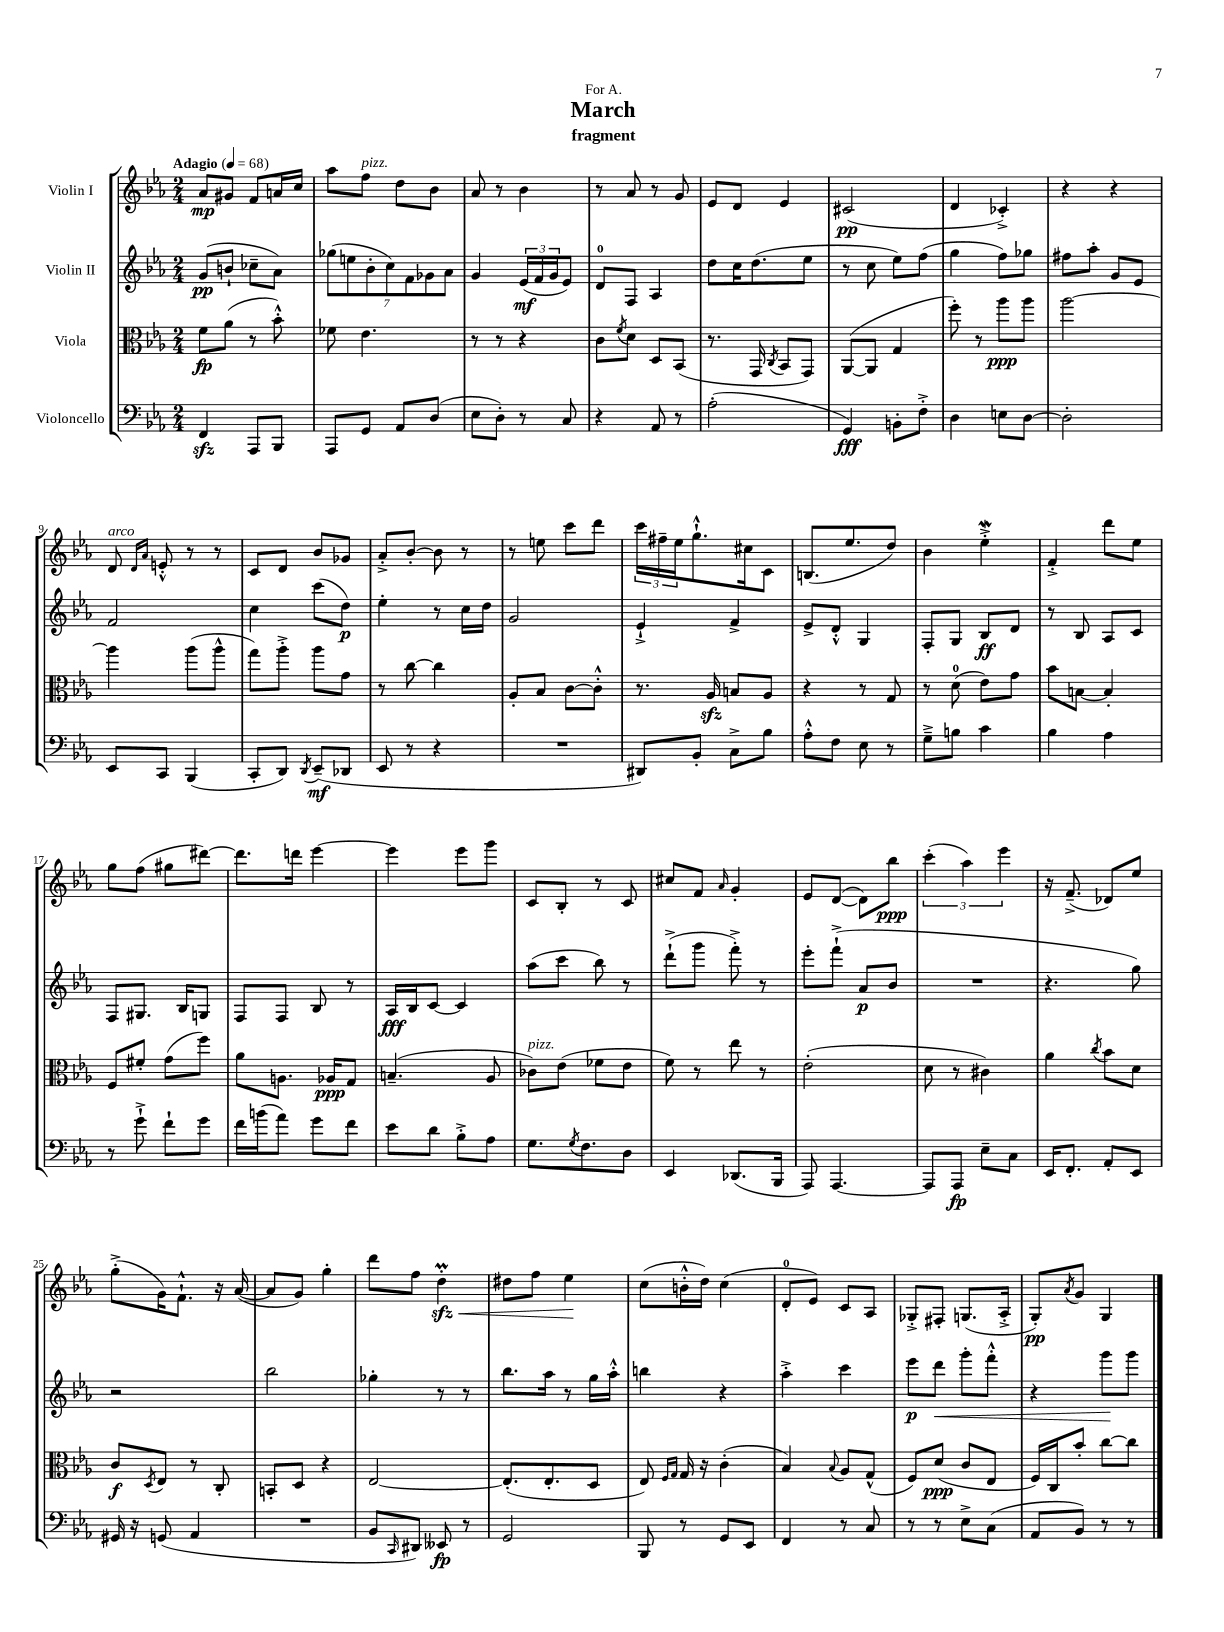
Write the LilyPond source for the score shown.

\header { title = "March" subtitle = "fragment" dedication = "For A." }
<<
\new StaffGroup <<
\new Staff = "s0" \with { instrumentName = "Violin I" } {
    \clef treble \key ees \major \numericTimeSignature \time 2/4 \tempo "Adagio" 4 = 68
    aes'8\mp gis'8 f'8 a'16 c''16 |
    aes''8 f''8^\markup { \italic "pizz." } d''8 bes'8 |
    aes'8 r8 bes'4 |
    r8 aes'8 r8 g'8 |
    ees'8 d'8 ees'4 |
    cis'2\pp( |
    d'4 ces'4-.->) |
    r4 r4 |
    d'8^\markup { \italic "arco" } \grace { d'16 aes'16 } e'8-.-^ r8 r8 |
    c'8 d'8 bes'8 ges'8 |
    aes'8-.-> bes'8~-. bes'8 r8 |
    r8 e''8 c'''8 d'''8 |
    \tuplet 3/2 { c'''16 fis''16-- ees''16 } g''8.-!-^ cis''16 c'8 |
    b8.( ees''8. d''8) |
    bes'4 ees''4-.->\mordent |
    f'4-.-> d'''8 ees''8 |
    g''8 f''8( gis''8 dis'''8~) |
    dis'''8. d'''16 ees'''4~ |
    ees'''4 ees'''8 g'''8 |
    c'8 bes8-. r8 c'8 |
    cis''8 f'8 \grace { aes'16 } g'4-. |
    ees'8 d'8~( d'8) bes''8\ppp |
    \tuplet 3/2 { c'''4-.( aes''4) ees'''4 } |
    r16 f'8.--->( des'8) ees''8 |
    g''8-.->( g'16) f'8.-!-^ r16 aes'16~( |
    aes'8 g'8) g''4-. |
    d'''8 f''8 d''4-.\prall\sfz\< |
    dis''8 f''8 ees''4\! |
    c''8( b'16-.-^ d''16) c''4( |
    d'8-0-. ees'8) c'8 aes8 |
    ges8-.-> fis8-. g8.( aes16-.-> |
    g8-.\pp) \acciaccatura { aes'8 } g'8 g4 \bar "|." |
}
\new Staff = "s1" \with { instrumentName = "Violin II" } {
    \clef treble \key ees \major \numericTimeSignature \time 2/4
    g'8\pp( b'8-! ces''8-- aes'8) |
    \tuplet 7/4 { ges''8( e''8 bes'8-. c''8) f'8 ges'8 aes'8 } |
    g'4 \tuplet 3/2 { ees'16\mf( f'16 g'16 } ees'8) |
    d'8-0 f8 aes4 |
    d''8 c''16 d''8.( ees''8 |
    r8 c''8 ees''8) f''8( |
    g''4 f''8) ges''8 |
    fis''8 aes''8-. g'8 ees'8 |
    f'2 |
    c''4 c'''8( d''8\p) |
    ees''4-. r8 c''16 d''16 |
    g'2 |
    ees'4-!-> f'4-> |
    ees'8-> d'8-.-^ g4 |
    f8-. g8 bes8\ff d'8 |
    r8 bes8 aes8 c'8 |
    f8 gis8. bes16 g8 |
    f8 f8 bes8 r8 |
    aes16\fff bes16 c'8~ c'4 |
    aes''8( c'''8 bes''8) r8 |
    d'''8-!->( g'''8 f'''8-.->) r8 |
    ees'''8-. f'''8-!->( aes'8\p bes'8 |
    R2 |
    r4. g''8) |
    r2 |
    bes''2 |
    ges''4-. r8 r8 |
    bes''8. aes''16 r8 g''16 aes''16-.-^ |
    b''4 r4 |
    aes''4-.-> c'''4 |
    ees'''8\p d'''8\< g'''8-. f'''8-.-^ |
    r4 g'''8\! g'''8 \bar "|." |
}
\new Staff = "s2" \with { instrumentName = "Viola" } {
    \clef alto \key ees \major \numericTimeSignature \time 2/4
    f'8\fp aes'8( r8 bes'8-.-^) |
    fes'8 ees'4. |
    r8 r8 r4 |
    c'8 \acciaccatura { f'8 } d'8 d8 bes,8( |
    r8. g,16 \acciaccatura { c8 } bes,8 g,8) |
    aes,8~( aes,8 g4 |
    f''8-.) r8 aes''8\ppp aes''8 |
    aes''2~ |
    aes''4 aes''8( aes''8-^ |
    g''8) aes''8-.-> aes''8 g'8 |
    r8 c''8~ c''4 |
    aes8-. bes8 c'8~ c'8-.-^ |
    r8. aes16\sfz b8 aes8 |
    r4 r8 g8 |
    r8 d'8-0( ees'8) g'8 |
    bes'8 b8~ b4-. |
    f8 fis'8-. g'8( f''8) |
    aes'8 a8. aes16\ppp g8 |
    b4.--( aes8 |
    ces'8^\markup { \italic "pizz." }) ees'8( fes'8 ees'8 |
    f'8) r8 ees''8 r8 |
    ees'2-.( |
    d'8 r8 cis'4) |
    aes'4 \acciaccatura { c''8 } bes'8 d'8 |
    c'8\f \acciaccatura { d8 } ees8 r8 c8-. |
    b,8-. d8 r4 |
    ees2~ |
    ees8.-.( ees8.-. d8 |
    ees8) \grace { f16 g16 } g16 r16 c'4-.( |
    bes4) \appoggiatura { bes8 } aes8 g8-^( |
    f8) d'8\ppp( c'8 ees8 |
    f16) c16 bes'8-. c''8~ c''8 \bar "|." |
}
\new Staff = "s3" \with { instrumentName = "Violoncello" } {
    \clef bass \key ees \major \numericTimeSignature \time 2/4
    f,4\sfz aes,,8 bes,,8 |
    aes,,8 g,8 aes,8 d8( |
    ees8 d8-.) r8 c8 |
    r4 aes,8 r8 |
    aes2-.( |
    g,4\fff) b,8-. f8-.-> |
    d4 e8 d8~ |
    d2-. |
    ees,8 c,8 bes,,4( |
    c,8-. d,8) \acciaccatura { d,8 } ees,8--\mf( des,8 |
    ees,8 r8 r4 |
    R2 |
    dis,8) bes,8-. c8-> bes8 |
    aes8-.-^ f8 ees8 r8 |
    g8---> b8 c'4 |
    bes4 aes4 |
    r8 g'8-!-> f'8-! g'8 |
    f'16 b'16( aes'8) g'8 f'8 |
    ees'8 d'8 bes8-.-> aes8 |
    g8. \acciaccatura { g8 } f8. d8 |
    ees,4 des,8.( bes,,16 |
    aes,,8) aes,,4.~ |
    aes,,8 aes,,8\fp ees8-- c8 |
    ees,16 f,8.-. aes,8-. ees,8 |
    gis,16 r16 g,8( aes,4 |
    R2 |
    bes,8 \grace { c,16 } dis,8) eeses,8\fp r8 |
    g,2 |
    bes,,8 r8 g,8 ees,8 |
    f,4 r8 c8 |
    r8 r8 ees8-> c8( |
    aes,8 bes,8) r8 r8 \bar "|." |
}
>>
>>
